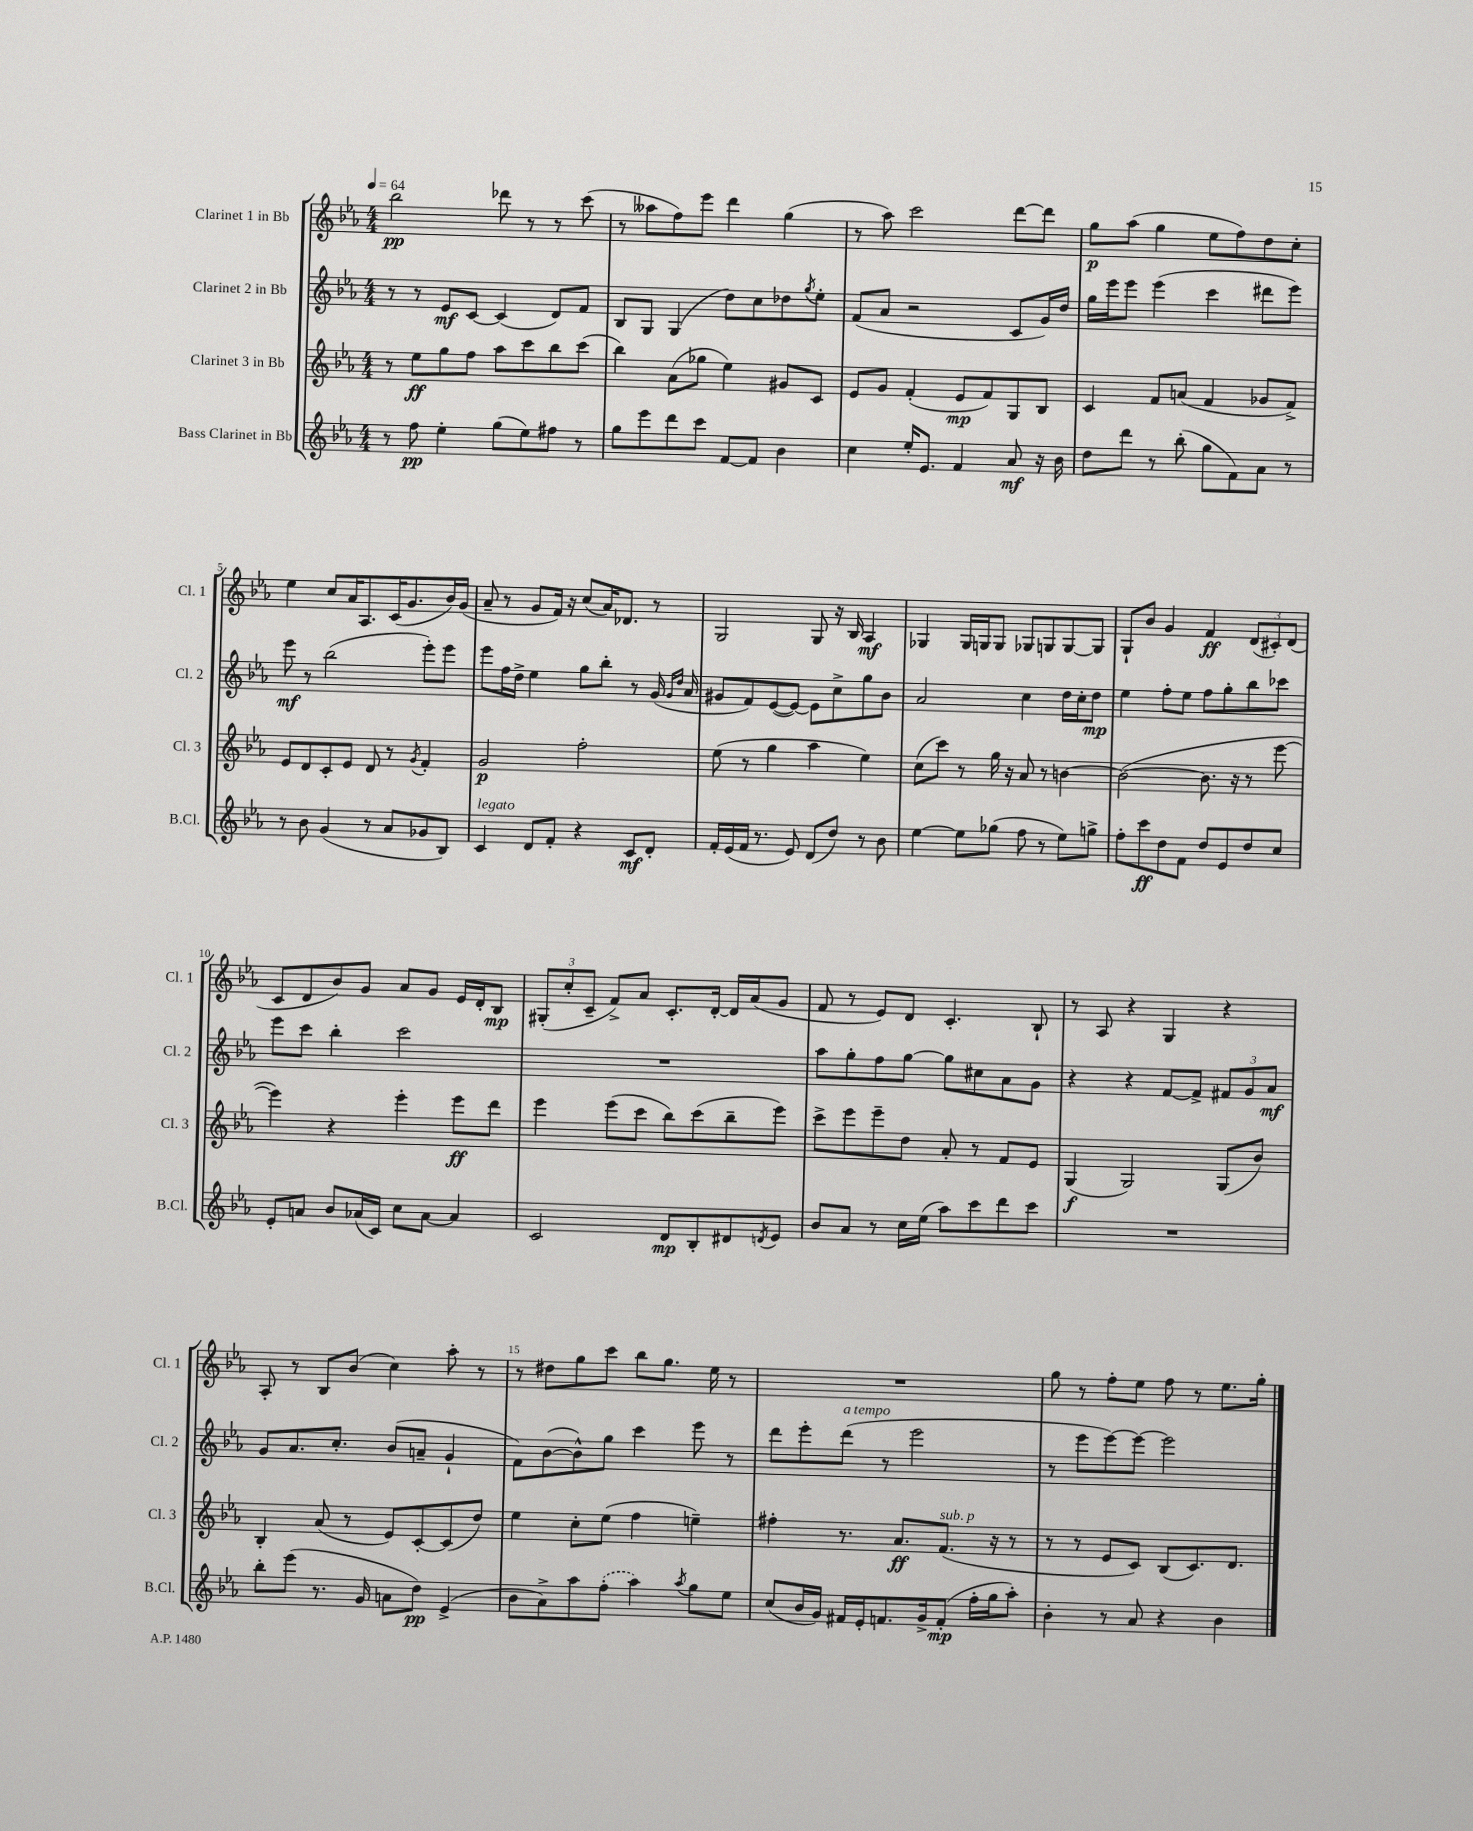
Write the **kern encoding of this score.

**kern	**kern	**kern	**kern
*staff4	*staff3	*staff2	*staff1
*clefG2	*clefG2	*clefG2	*clefG2
*k[b-e-a-]	*k[b-e-a-]	*k[b-e-a-]	*k[b-e-a-]
*M4/4	*M4/4	*M4/4	*M4/4
*MM64	*MM64	*MM64	*MM64
8r	8r	8r	2bb-
8ff	8ee-	8r	.
4ee-'	8gg	8e-	.
.	8ff	[8c	.
(8gg	8aa-	(4c]	8ddd-
8ee-)	8ccc	.	8r
8ff#	8bb-	8d)	8r
8r	(8ccc	8f	(8ccc
=	=	=	=
8gg	4bb-)	8B-	8r
8eee-	.	8G	8aa--
8ddd	(8a-	(4G	8ff)
8ccc	8gg-	.	8eee-
[8f	4ee-)	8dd)	4ddd
8f]	.	8cc	.
4b-	8g#	8dd-	(4gg
.	.	8qgg	.
.	8c	8ee-'	.
=	=	=	=
4cc	8e-	(8f	8r
.	8g	8a-	8aa-)
16ee-'	(4f'	2r	2ccc
8.e-	.	.	.
4f	8e-	.	.
.	8f)	.	.
8a-	8G	8c	[8ddd
16r	8B-	16g)	8ddd]
16b-	.	16dd	.
=	=	=	=
8dd	4c	16gg	8gg
.	.	16eee-	.
8ddd	.	8eee-	(8aa-
8r	8f	(4eee-	4gg
(8bb-'	(8a	.	.
8gg	4f	4ccc	8ee-
8f)	.	.	8ff)
8a-	8g-	8ddd#	8dd
8r	8f^)	8eee-)	8cc'
=	=	=	=
8r	8e-	8eee-	4ee-
8b-	8d	8r	.
(4g	8c'	(2bb-	8cc
.	8e-	.	16a-
.	.	.	8.A-
8r	8d	.	.
8a-	8r	.	(16c
.	.	.	8.g
.	8qg	.	.
8g-	4f'	8eee-')	.
8B-)	.	8eee-	16b-)
.	.	.	(16g
=	=	=	=
4c	2g	8eee-	8a-~
.	.	16ff	8r
.	.	16dd^	.
8d	.	4ee-	8g
8f'	.	.	16f)
.	.	.	16r
4r	2ff'	8gg	(8cc
.	.	8bb-'	16a-)
.	.	.	8.d-
8c	.	8r	.
8d'	.	(16g	8r
.	.	16qqg	.
.	.	16qqdd	.
.	.	16a-	.
=	=	=	=
16f'	(8ee-	8g#	2G
(16e-	.	.	.
16f	8r	8f)	.
8.r	.	.	.
.	4gg	([8e-	.
8e-)	.	8e-_)	.
(8d	4aa-	8e-]	8G
8dd)	.	8cc^	16r
.	.	.	16B-
8r	4ee-)	8gg	4A-
8b-	.	8b-	.
=	=	=	=
[4ee-	(8cc	2a-	4G-
.	8ccc)	.	.
8ee-]	8r	.	16G-
.	.	.	16G
(8gg-	16gg	.	8G
.	16r	.	.
8ff	8a-	4cc	8G-
8r	8r	.	8G
8ee-)	[4b	16dd	[8G
.	.	16cc'	.
8gg^	.	8dd	8G]
=	=	=	=
8ff'	(2b_	4ee-	8G`
8ccc	.	.	8b-
8dd	.	8ff'	4g
8f	.	8ee-	.
8dd	8.b]	8ff	4f
8e-	.	8gg'	.
.	16r	.	.
8dd	8r	8bb-	(12d
.	.	.	12c#')
8cc	[8eee-	8ccc-	.
.	.	.	(12d
=	=	=	=
8e-'	4eee-])	8eee-	8c
8a	.	8ccc	8d
8b-	4r	4bb-'	8b-)
(16a-	.	.	8g
16c)	.	.	.
8cc	4eee-'	2ccc	8a-
[8a-	.	.	8g
4a-]	8eee-	.	16e-
.	.	.	16d'
.	8ddd	.	8B-
=	=	=	=
2c	4eee-	1r	(12G#'
.	.	.	12cc'
.	.	.	12c~
.	(8eee-	.	8f^)
.	8ccc	.	8a-
8d	8bb-)	.	8.c'
8B-'	(8ccc	.	.
.	.	.	[16d'
8d#	8bb-~	.	16d]
.	.	.	(16a-
8qd	.	.	.
8e-	8eee-)	.	8g
=	=	=	=
8b-	8ccc^	8aa-	8f
8a-	8eee-	8gg'	8r
8r	8eee-~	8ff	8e-)
16cc	8dd	[8gg	8d
(16ee-	.	.	.
8aa-)	8a-'	8gg]	4.c'
8ccc	8r	8cc#	.
8ddd	8f	8a-	.
8ccc	8e-	8g	8B-`
=	=	=	=
1r	(4G	4r	8r
.	.	.	8A-
.	2G)	4r	4r
.	.	[8f	4G
.	.	8f^]	.
.	(8G	12f#	4r
.	.	12g	.
.	8b-)	.	.
.	.	12a-	.
=	=	=	=
8bb-'	4B-'	8g	8A-'
(8eee-	.	8.a-	8r
8.r	(8a-	.	8B-
.	.	8.cc'	.
.	8r	.	(8b-
16g	.	.	.
8a	8e-)	(8b-	4cc)
8dd)	[8c'	8a~	.
(4e-^	(8c]	4g`	8aa-'
.	8dd)	.	8r
=	=	=	=
8b-	4ee-	8f)	8r
8a-^)	.	([8b-	8dd#
8aa-	8cc'	8b-^^])	8gg
(8ff'	(8ee-	8gg	8ccc
4aa-)	4ff	4ccc	8bb-
.	.	.	8.gg
8qaa-	.	.	.
8gg	4ee~)	8eee-	.
.	.	.	16ee-
8ee-	.	8r	8r
=	=	=	=
(8cc	4ff#'	8ddd	1r
16b-	.	8eee-'	.
16g)	.	.	.
16f#	8.r	(8ddd	.
16e-'	.	.	.
8.f	.	8r	.
.	8.a-	.	.
.	.	2eee-	.
16g^	.	.	.
(8f'	(8.f	.	.
16ff'	.	.	.
16gg	16r	.	.
8aa-')	8r	.	.
=	=	=	=
4b-'	8r	8r	8gg
.	8r	8eee-	8r
8r	8e-	[8eee-)	8ff'
8a-	8c)	8eee-_	8ee-
4r	(8B-	2eee-]	8ff
.	8.c)	.	8r
4b-	.	.	8.ee-
.	8.d	.	.
.	.	.	16gg'
==	==	==	==
*-	*-	*-	*-
